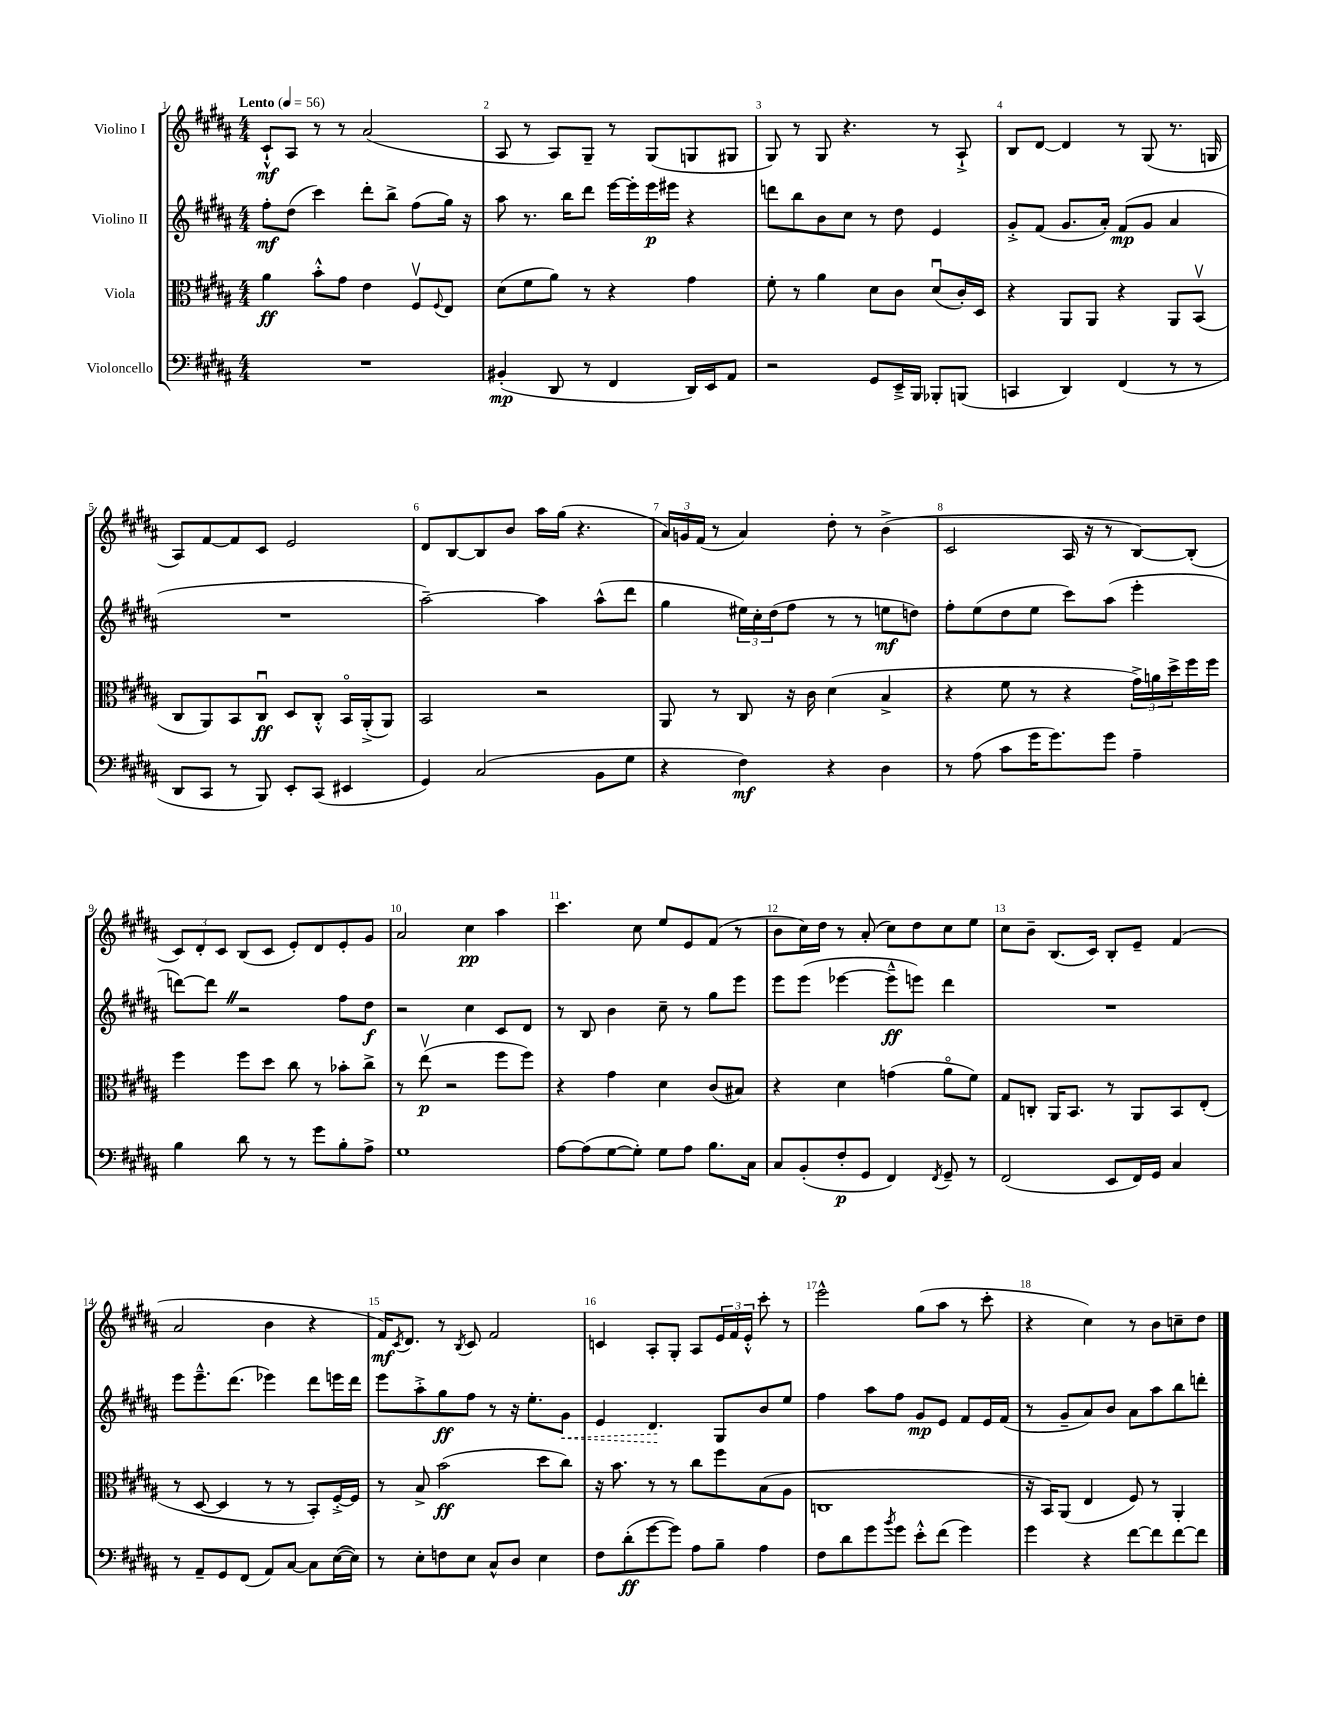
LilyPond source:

<<
\new StaffGroup <<
\new Staff = "s0" \with { instrumentName = "Violino I" } {
    \clef treble \key b \major \numericTimeSignature \time 4/4 \tempo "Lento" 4 = 56
    cis'8-!-^\mf ais8 r8 r8 ais'2( |
    ais8 r8 ais8) gis8-- r8 gis8( g8 gis8 |
    gis8) r8 gis8 r4. r8 ais8-!-> |
    b8 dis'8~ dis'4 r8 gis8( r8. g16 |
    ais8) fis'8~ fis'8 cis'8 e'2 |
    dis'8 b8~ b8 b'8 ais''16 gis''16( r4. |
    \tuplet 3/2 { ais'16) g'16 fis'16( } r8 ais'4) dis''8-. r8 b'4->( |
    cis'2 ais16 r16 r8 b8~) b8-.( |
    \tuplet 3/2 { cis'8) dis'8-. cis'8 } b8( cis'8 e'8-.) dis'8 e'8-. gis'8 |
    ais'2 cis''4\pp ais''4 |
    cis'''4. cis''8 e''8 e'8 fis'8( r8 |
    b'8 cis''16) dis''16 r8 ais'8-.( cis''8) dis''8 cis''8 e''8 |
    cis''8 b'8-- b8.( cis'16) b8-. e'8-- fis'4( |
    ais'2 b'4 r4 |
    fis'16\mf) \acciaccatura { cis'8 } dis'8. r8 \acciaccatura { b8 } cis'8 fis'2 |
    c'4 ais8-. gis8-. ais8 \tuplet 3/2 { e'16 fis'16 e'16-.-^ } cis'''8-. r8 |
    e'''2-^ gis''8( ais''8 r8 cis'''8-. |
    r4 cis''4) r8 b'8 c''8-- dis''8 \bar "|." |
}
\new Staff = "s1" \with { instrumentName = "Violino II" } {
    \clef treble \key b \major \numericTimeSignature \time 4/4
    fis''8-.\mf dis''8( cis'''4) dis'''8-. b''8-> fis''8( gis''16) r16 |
    ais''8 r8. b''16 dis'''8 e'''16~ e'''16-. e'''16\p eis'''16 r4 |
    d'''8 b''8 b'8 cis''8 r8 dis''8 e'4 |
    gis'8-.-> fis'8( gis'8. ais'16-.) fis'8\mp( gis'8 ais'4 |
    R1 |
    ais''2~--) ais''4 ais''8-^( dis'''8 |
    gis''4 \tuplet 3/2 { eis''16) cis''16-. dis''16( } fis''8 r8 r8 e''8\mf d''8) |
    fis''8-. e''8( dis''8 e''8 cis'''8) ais''8( e'''4-. |
    d'''8~) d'''8 \once \override BreathingSign.text = \markup { \musicglyph "scripts.caesura.straight" } \breathe r2 fis''8 dis''8\f |
    r2 cis''4 cis'8 dis'8 |
    r8 b8 b'4 cis''8-- r8 gis''8 e'''8 |
    e'''8 e'''8( ees'''4~ ees'''8---^\ff e'''8) dis'''4 |
    R1 |
    e'''8 e'''8.---^ dis'''8.( ees'''4) dis'''8 e'''16 dis'''16 |
    e'''8 ais''8-.-> gis''8\ff fis''8 r8 r16 e''8.-. \once \override Hairpin.style = #'dashed-line gis'8\< |
    e'4 dis'4.\! gis8 b'8 e''8 |
    fis''4 ais''8 fis''8 gis'8\mp e'8 fis'8 e'16 fis'16( |
    r8 gis'8-- ais'8) b'8 ais'8 ais''8 b''8 d'''8-. \bar "|." |
}
\new Staff = "s2" \with { instrumentName = "Viola" } {
    \clef alto \key b \major \numericTimeSignature \time 4/4
    ais'4\ff b'8-.-^ gis'8 e'4 fis8\upbow \appoggiatura { fis8 } e8 |
    dis'8( fis'8 ais'8) r8 r4 gis'4 |
    fis'8-. r8 ais'4 dis'8 cis'8 dis'8\downbow( cis'16-.) dis16 |
    r4 ais,8 ais,8 r4 ais,8 b,8\upbow( |
    cis8 ais,8) b,8 cis8\downbow\ff dis8 cis8-.-^ b,16\flageolet ais,16-.->( ais,8) |
    b,2 r2 |
    ais,8 r8 cis8 r16 cis'16 dis'4( b4-> |
    r4 fis'8 r8 r4 \tuplet 3/2 { gis'16->) a'16 dis''16-> } fis''16 fis''16 |
    fis''4 fis''8 dis''8 cis''8 r8 bes'8-. cis''8-> |
    r8 e''8\upbow\p( r2 fis''8 fis''8) |
    r4 gis'4 dis'4 cis'8( bis8) |
    r4 dis'4 g'4( ais'8\flageolet fis'8) |
    gis8 c8-. ais,16 b,8. r8 ais,8 b,8 e8-.( |
    r8 dis8~ dis4 r8 r8 b,8-.) fis16~-.-> fis16 |
    r8 b8-> b'2\ff( dis''8 cis''8) |
    r16 b'8. r8 r8 cis''8 fis''8 b8( ais8 |
    c1 |
    r16 b,16) ais,8( e4 fis8) r8 ais,4-. \bar "|." |
}
\new Staff = "s3" \with { instrumentName = "Violoncello" } {
    \clef bass \key b \major \numericTimeSignature \time 4/4
    R1 |
    bis,4-.\mp( dis,8 r8 fis,4 dis,16) e,16 ais,8 |
    r2 gis,8 e,16---> b,,16 bes,,8-. b,,8( |
    c,4 dis,4) fis,4( r8 r8 |
    dis,8 cis,8 r8 b,,8) e,8-. cis,8( eis,4 |
    gis,4) cis2( b,8 gis8 |
    r4 fis4\mf) r4 dis4 |
    r8 ais8( cis'8 gis'16 gis'8.) gis'8 ais4-- |
    b4 dis'8 r8 r8 gis'8 b8-. ais8-> |
    gis1 |
    ais8~ ais8( gis8~ gis8-.) gis8 ais8 b8. cis16 |
    cis8 b,8-.( fis8-.\p gis,8 fis,4) \acciaccatura { fis,8 } gis,8-- r8 |
    fis,2( e,8 fis,16) gis,16 cis4 |
    r8 ais,8-- gis,8 fis,8( ais,8) cis8~ cis8 e16~( e16) |
    r8 e8-. f8 e8 cis8-^ dis8 e4 |
    fis8 dis'8-.\ff( gis'8~ gis'8) ais8 b8-- ais4 |
    fis8 dis'8 gis'8 \acciaccatura { b'8 } gis'8 e'8-.-^ fis'8( gis'4) |
    gis'4 r4 fis'8~ fis'8 fis'8~ fis'8 \bar "|." |
}
>>
>>
\layout { \context { \Score \override BarNumber.break-visibility = ##(#f #t #t) barNumberVisibility = #all-bar-numbers-visible } }
